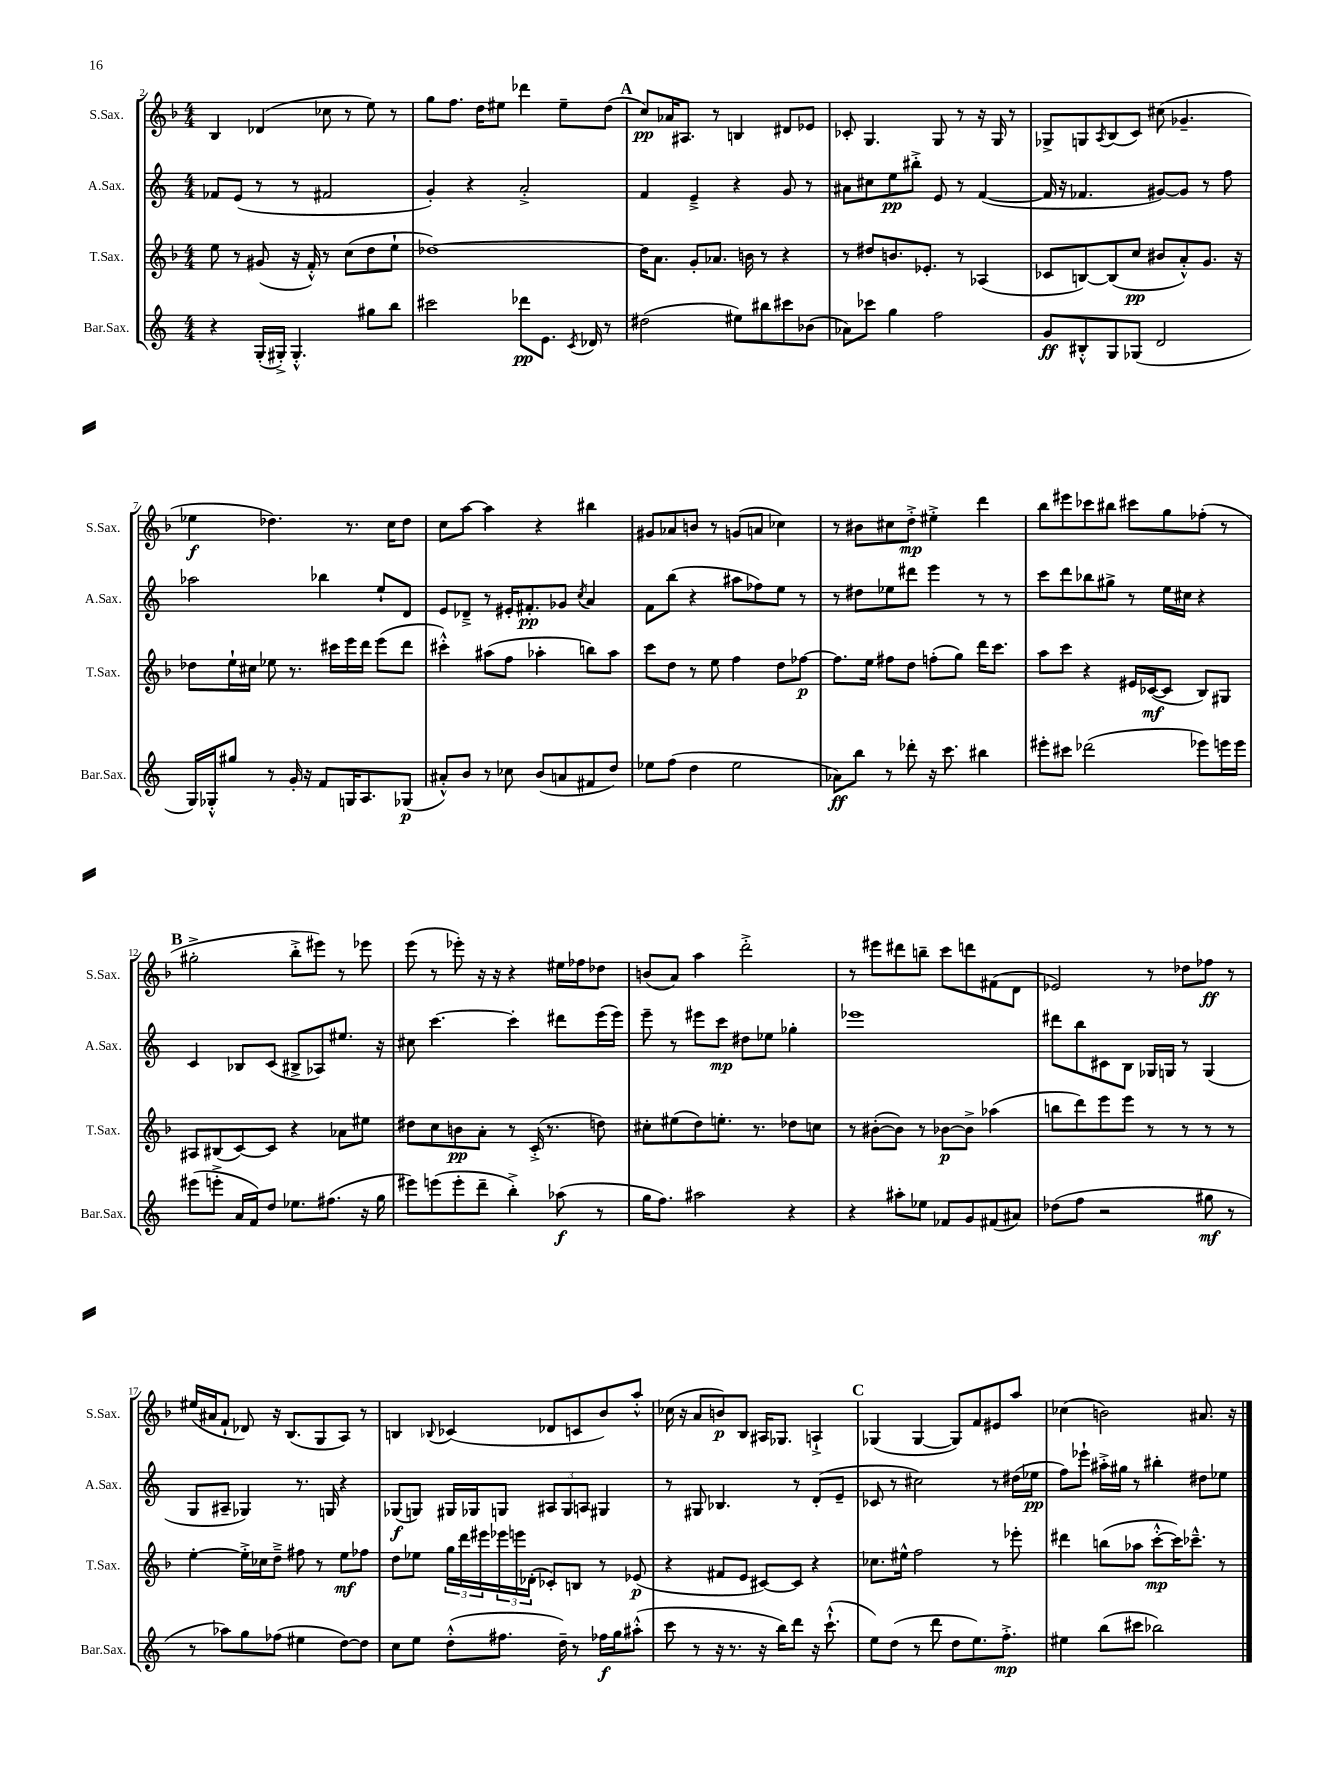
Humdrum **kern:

**kern	**dynam	**kern	**dynam	**kern	**dynam	**kern	**dynam
*part4	*part4	*part3	*part3	*part2	*part2	*part1	*part1
*staff4	*staff4	*staff3	*staff3	*staff2	*staff2	*staff1	*staff1
*I"Bar.Sax.	*	*I"T.Sax.	*	*I"A.Sax.	*	*I"S.Sax.	*
*I'Bar.Sax.	*	*I'T.Sax.	*	*I'A.Sax.	*	*I'S.Sax.	*
*clefG2	*	*clefG2	*	*clefG2	*	*clefG2	*
*k[]	*	*k[b-]	*	*k[]	*	*k[b-]	*
*M4/4	*	*M4/4	*	*M4/4	*	*M4/4	*
=2	=2	=2	=2	=2	=2	=2	=2
4r	.	8ee\	.	8f-X/L	.	4B-/	.
.	.	8r	.	(8e/J	.	.	.
(16G'/LL	.	(8g#X/	.	8r	.	(4d-X/	.
16G#X'^/JJ)	.	.	.	.	.	.	.
4.G#'^^/	.	16r	.	8r	.	.	.
.	.	16f'^^/)	.	.	.	.	.
.	.	8r	.	2f#X/	.	8cc-X\	.
.	.	(8cc\L	.	.	.	8r	.
8gg#X\L	.	8dd\	.	.	.	8ee\)	.
8bb\J	.	8ee`\J	.	.	.	8r	.
=3	=3	=3	=3	=3	=3	=3	=3
2ccc#X\	.	[1dd-X)	.	4g'/)	.	8gg\L	.
.	.	.	.	.	.	8.ff\J	.
.	.	.	.	4r	.	.	.
.	.	.	.	.	.	16dd\KL	.
.	.	.	.	.	.	8ee#X\J	.
8ddd-X\L	pp	.	.	2a'^/	.	4ddd-X\	.
8.e\J	.	.	.	.	.	.	.
.	.	.	.	.	.	8ee#~\L	.
8qc/	.	.	.	.	.	.	.
16d-X/	.	.	.	.	.	.	.
8r	.	.	.	.	.	(8dd\J	.
!!LO:REH:place=s1:t=A
=4	=4	=4	=4	=4	=4	=4	=4
(2dd#X\	.	16dd-\KL]	.	4f/	.	8cc/L)	pp
.	.	8.a\J	.	.	.	.	.
.	.	.	.	.	.	16a-X/K	.
.	.	.	.	.	.	8.A#X/J	.
.	.	8g'/L	.	4e~^/	.	.	.
.	.	8.a-X/J	.	.	.	8r	.
8ee#X\L)	.	.	.	4r	.	4Bn/	.
.	.	16bn\	.	.	.	.	.
8bb#X\	.	8r	.	.	.	.	.
8ccc#X\	.	4r	.	8g/	.	8d#X/L	.
(8b-X\J	.	.	.	8r	.	8e-X/J	.
=5	=5	=5	=5	=5	=5	=5	=5
8a-X\L)	.	8r	.	8a#X\L	.	8c-X'/	.
8ccc-X\J	.	8dd#X/L	.	8cc#X\	.	4.G/	.
4gg\	.	8.bn/	.	8ee\	pp	.	.
.	.	.	.	8bb#X'^\J	.	.	.
.	.	8.e-X'/J	.	.	.	.	.
2ff\	.	.	.	8e/	.	8G/	.
.	.	8r	.	8r	.	8r	.
.	.	(4A-X/	.	([4f/	.	16r	.
.	.	.	.	.	.	16G/	.
.	.	.	.	.	.	8r	.
=6	=6	=6	=6	=6	=6	=6	=6
8g/L	ff	8c-X/L	.	16f/]	.	8G-X^/L	.
.	.	.	.	16r	.	.	.
8B#X'^^/	.	[8Bn/)	.	4.f-X/	.	8Gn/	.
.	.	.	.	.	.	8qA/	.
8G/	.	(8B/]	.	.	.	(8B-/	.
(8G-X/J	.	8cc/J	pp	.	.	8c/J)	.
2d/	.	8b#X/L	.	[8g#X/L)	.	(8cc#X\	.
.	.	8a'^^/)	.	8g#/J]	.	4.g-X~/	.
.	.	8.g/J	.	8r	.	.	.
.	.	.	.	8ff\	.	.	.
.	.	16r	.	.	.	.	.
!!LO:LB:g=z
=7	=7	=7	=7	=7	=7	=7	=7
16G/LL)	.	8dd-X\L	.	2aa-X\	.	4ee-X\	f
16G-X'^^/J	.	.	.	.	.	.	.
8gg#X/J	.	16ee`\L	.	.	.	.	.
.	.	16cc#X\JJ	.	.	.	.	.
8r	.	8ee-X\	.	.	.	4.dd-X\)	.
16g'/	.	8.r	.	.	.	.	.
16r	.	.	.	.	.	.	.
8f/L	.	.	.	4bb-X\	.	.	.
.	.	16ccc#X\LL	.	.	.	.	.
16Gn/K	.	16eee\	.	.	.	8.r	.
8.A/	.	16ddd\JJ	.	.	.	.	.
.	.	(8eee\L	.	8ee`/L	.	.	.
.	.	.	.	.	.	16cc\KL	.
(8G-X/J	p	8ddd\J	.	8d/J	.	8dd-\J	.
=8	=8	=8	=8	=8	=8	=8	=8
8a#X'^^/L)	.	4ccc#X'^^\)	.	8e/L	.	8cc\L	.
8b/J	.	.	.	8d-X~^/J	.	[8aa\J	.
8r	.	(8aa#X\L	.	8r	.	4aa\]	.
8cc-X\	.	8ff\J	.	16e#X'/KL	.	.	.
.	.	.	.	8.f#X'/	pp	.	.
(8b/L	.	4aa-X'\	.	.	.	4r	.
8an/	.	.	.	8g-X/J	.	.	.
.	.	.	.	8qcc/	.	.	.
8f#X/	.	8bbn\L)	.	4a/	.	4bb#X\	.
8dd/J)	.	8aa-\J	.	.	.	.	.
=9	=9	=9	=9	=9	=9	=9	=9
8ee-X\L	.	8ccc\L	.	8f\L	.	8g#X/L	.
(8ff\J	.	8dd\J	.	(8bb\J	.	8a-X/	.
4dd\	.	8r	.	4r	.	8bn/J	.
.	.	8ee\	.	.	.	8r	.
2ee-\	.	4ff\	.	8aa#X\L	.	(8gn/L	.
.	.	.	.	8ff-X\)	.	8an/J	.
.	.	8dd\L	.	8ee\J	.	4cc-X\)	.
.	.	[8ff-X\J	p	8r	.	.	.
=10	=10	=10	=10	=10	=10	=10	=10
8a-X\L)	ff	8.ff-\L]	.	8r	.	8r	.
8bb\J	.	.	.	8dd#X\L	.	8b#X\L	.
.	.	16ee\Jk	.	.	.	.	.
8r	.	8ff#X\L	.	8ee-X\	.	8cc#X\	.
8ddd-X'\	.	8dd\J	.	8ddd#X\J	.	8dd'^\J	mp
16r	.	(8ffn'\L	.	4eee\	.	4ee#X'^\	.
8.ccc\	.	.	.	.	.	.	.
.	.	8gg\J)	.	.	.	.	.
4bb#X\	.	16ddd\KL	.	8r	.	4ddd\	.
.	.	8.ccc\J	.	.	.	.	.
.	.	.	.	8r	.	.	.
=11	=11	=11	=11	=11	=11	=11	=11
8eee#X'\L	.	8aa\L	.	8ccc\L	.	8bb-\L	.
8ccc#X\J	.	8ccc\J	.	8ddd\	.	8eee#X\	.
(2ddd-X\	.	4r	.	8bb-X\	.	8ccc-X\	.
.	.	.	.	8gg#X^\J	.	8bb#X\J	.
.	.	16e#X/LL	.	8r	.	8ccc#X\L	.
.	.	([16c-X/J	mf	.	.	.	.
.	.	8c-/J]	.	16ee\LL	.	8gg\	.
.	.	.	.	16cc#X\JJ	.	.	.
8eee-X\L)	.	8B-/L)	.	4r	.	(8ff-X'\J	.
16eeen\L	.	8G#X/J	.	.	.	8r	.
16eee\JJ	.	.	.	.	.	.	.
!!LO:LB:g=z
!!LO:REH:place=s1:t=B
=12	=12	=12	=12	=12	=12	=12	=12
(8eee#X\L	.	8A#X/L	.	4c/	.	2gg#X'^\	.
8eeen'^\J	.	(8B#X/	.	.	.	.	.
16a/LL	.	[8c/)	.	8B-X/L	.	.	.
16f/J)	.	.	.	.	.	.	.
8dd/J	.	8c/J]	.	(8c/J	.	.	.
8.ee-X\L	.	4r	.	8B#X^/L	.	8bb-'^\L	.
.	.	.	.	8A-X/)	.	8eee#X\J)	.
(8.ff#X\J	.	.	.	.	.	.	.
.	.	8a-X\L	.	8.ee#X/J	.	8r	.
16r	.	8ee#X\J	.	.	.	8eee-X\	.
16gg\	.	.	.	16r	.	.	.
=13	=13	=13	=13	=13	=13	=13	=13
8eee#X\L)	.	8dd#X\L	.	8cc#X\	.	(8eee\	.
(8eeen\	.	8cc\	.	[4.ccc\	.	8r	.
8eee'\	.	8bn\	pp	.	.	8eee-X'\)	.
8ddd~\J	.	8a'\J	.	.	.	16r	.
.	.	.	.	.	.	16r	.
4bb'^\)	.	8r	.	4ccc'\]	.	4r	.
.	.	(16c'^/	.	.	.	.	.
.	.	8.r	.	.	.	.	.
(8aa-X\	f	.	.	8ddd#X\L	.	16ee#X\LL	.
.	.	.	.	.	.	16ff-X\J	.
8r	.	8ddn\)	.	(16eee\L	.	8dd-X\J	.
.	.	.	.	16eee\JJ)	.	.	.
=14	=14	=14	=14	=14	=14	=14	=14
16gg\KL	.	8cc#X'\L	.	8eee~\	.	(8bn/L	.
8.ff\J)	.	.	.	.	.	.	.
.	.	(8ee#X\	.	8r	.	8a/J)	.
2aa#X\	.	8dd\)	.	8eee#X\L	.	4aa\	.
.	.	8.een'\J	.	8ccc\J	mp	.	.
.	.	.	.	8dd#X\L	.	2ddd'^\	.
.	.	8.r	.	.	.	.	.
.	.	.	.	8ee-X\J	.	.	.
4r	.	8dd-X\L	.	4gg-X'\	.	.	.
.	.	8ccn\J	.	.	.	.	.
=15	=15	=15	=15	=15	=15	=15	=15
4r	.	8r	.	1eee-X	.	8r	.
.	.	([8b#X'\L	.	.	.	8eee#X\L	.
8aa#X'\L	.	8b#\J])	.	.	.	8ddd#X\	.
8ee-X\J	.	8r	.	.	.	8bbn~\J	.
8f-X/L	.	[8b-X\L	p	.	.	8ccc\L	.
8g/	.	8b-^\J]	.	.	.	8dddn\	.
(8f#X/	.	(4aa-X\	.	.	.	(8f#X\	.
8a#X/J)	.	.	.	.	.	8d\J	.
=16	=16	=16	=16	=16	=16	=16	=16
(8dd-X\L	.	8bbn\L	.	8ddd#X\L	.	2e-X/)	.
8ff\J	.	8ddd\)	.	8bb\	.	.	.
2r	.	8eee\	.	8c#X\	.	.	.
.	.	8eee\J	.	8B\J	.	.	.
.	.	8r	.	16G-X/LL	.	8r	.
.	.	.	.	16Gn/JJ	.	.	.
.	.	8r	.	8r	.	8dd-X\L	.
8gg#X\	mf	8r	.	(4G/	.	8ff-X\J	ff
8r	.	8r	.	.	.	8r	.
!!LO:LB:g=z
=17	=17	=17	=17	=17	=17	=17	=17
8r	.	[4ee'\	.	8G/L	.	(16ee#X/LL	.
.	.	.	.	.	.	16a#X/J	.
8aa-X\L)	.	.	.	8A#X~/J	.	8f`/J	.
8gg\	.	16ee'^\LL]	.	4G-X/)	.	8d-X/)	.
.	.	16cc-X\J	.	.	.	.	.
(8ff-X\J	.	8dd~^\J	.	.	.	16r	.
.	.	.	.	.	.	(8.B-/L	.
4ee#X\	.	8ff#X\	.	8.r	.	.	.
.	.	8r	.	.	.	8G/	.
.	.	.	.	16Gn/	.	.	.
[8dd\L)	.	8ee\L	mf	4r	.	8A/J)	.
8dd\J]	.	8ff-X\J	.	.	.	8r	.
=18	=18	=18	=18	=18	=18	=18	=18
8cc\L	.	8dd\L	.	(8G-X/L	f	4Bn/	.
8ee\J	.	8ee-X\J	.	8Gn/J)	.	.	.
.	.	.	.	.	.	8qqB-X/	.
(8dd'^^\L	.	24gg\LL	.	16G#X/LL	.	(4c-X/	.
.	.	24ddd\	.	.	.	.	.
.	.	.	.	16G-X/J	.	.	.
.	.	24eee#X\	.	.	.	.	.
8.ff#X\J	.	24eee-X\	.	8Gn/J	.	.	.
.	.	24eeen\	.	.	.	.	.
.	.	(24d-X'\JJ	.	.	.	.	.
.	.	8c-X'/L)	.	12A#X/L	.	8d-X/L	.
16dd~\)	.	.	.	.	.	.	.
.	.	.	.	12G/	.	.	.
8r	.	8Bn/J	.	.	.	8cn/	.
.	.	.	.	12An/J	.	.	.
16ff-X\LL	f	8r	.	4G#X/	.	8b-/)	.
16gg\J	.	.	.	.	.	.	.
(8aa#X'^^\J	.	(8e-X/	p	.	.	8aa'^^/J	.
=19	=19	=19	=19	=19	=19	=19	=19
8ccc\	.	4r	.	8r	.	(16cc-X\	.
.	.	.	.	.	.	16r	.
8r	.	.	.	8G#X/	.	8a/L	.
16r	.	8f#X/L	.	4.B-X/	.	8bn/)	p
8.r	.	.	.	.	.	.	.
.	.	8e/J	.	.	.	8B-/J	.
16r	.	[8c#X/L)	.	.	.	16A#X/KL	.
16bb\KL)	.	.	.	.	.	8.G-X/J	.
8ddd\J	.	8c#/J]	.	8r	.	.	.
16r	.	4r	.	(8d'/L	.	4An`^/	.
(8.ccc`^^\	.	.	.	.	.	.	.
.	.	.	.	8e~/J	.	.	.
!!LO:REH:place=s1:t=C
=20	=20	=20	=20	=20	=20	=20	=20
8ee\L)	.	8.cc-X\L	.	8c-X/	.	(4G-X/	.
(8dd\J	.	.	.	8r	.	.	.
.	.	16ee#X^^\Jk	.	.	.	.	.
8r	.	2ff\	.	2cc#X\)	.	[4G-/	.
8ddd\	.	.	.	.	.	.	.
8dd\L	.	.	.	.	.	8G-/L])	.
8.ee\)	.	.	.	.	.	8f/	.
.	.	8r	.	8r	.	8e#X/	.
8.ff'^\J	mp	.	.	.	.	.	.
.	.	8eee-X'\	.	(16dd#X\LL	.	8aa/J	.
.	.	.	.	16ee-X\JJ	pp	.	.
=21	=21	=21	=21	=21	=21	=21	=21
4ee#X\	.	4ddd#X\	.	8ff\L)	.	(4cc-X\	.
.	.	.	.	8eee-X`\J	.	.	.
(8bb\L	.	(8bbn\L	.	16aa#X'^\LL	.	2bn\)	.
.	.	.	.	16gg#X\JJ	.	.	.
8ccc#X\J	.	8aa-X\J	.	8r	.	.	.
2bb-X\)	.	[8ccc'^^\L	mp	4bb#X'\	.	.	.
.	.	16ccc\K])	.	.	.	.	.
.	.	8.ccc-X~^^\J	.	.	.	.	.
.	.	.	.	8dd#X\L	.	8.a#X/	.
.	.	8r	.	8ee-X\J	.	.	.
.	.	.	.	.	.	16r	.
==	==	==	==	==	==	==	==
*-	*-	*-	*-	*-	*-	*-	*-
